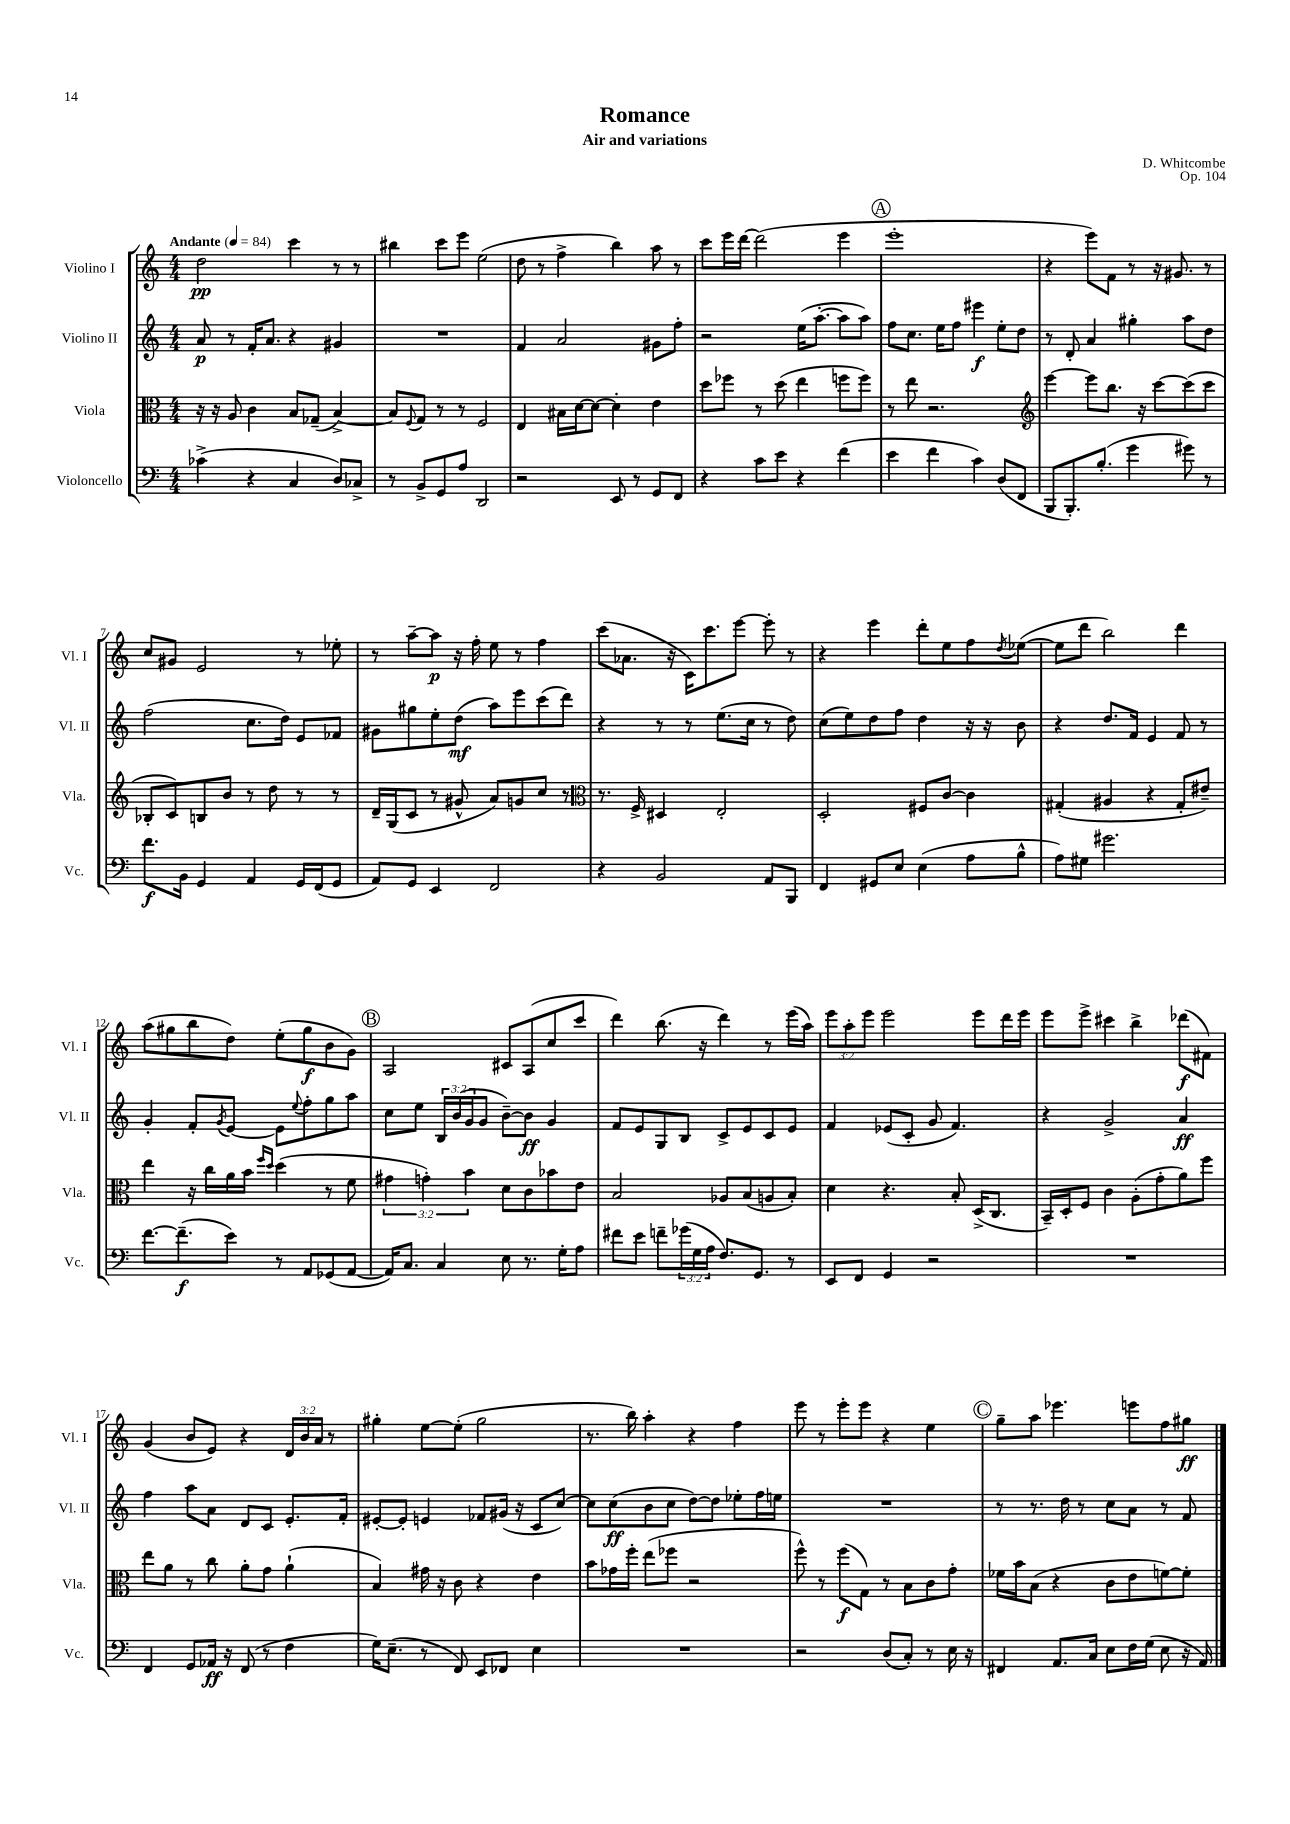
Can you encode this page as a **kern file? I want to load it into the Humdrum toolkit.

**kern	**kern	**kern	**kern
*staff4	*staff3	*staff2	*staff1
*clefF4	*clefC3	*clefG2	*clefG2
*k[]	*k[]	*k[]	*k[]
*M4/4	*M4/4	*M4/4	*M4/4
*MM84	*MM84	*MM84	*MM84
(4c-^	16r	8a	2dd
.	16r	.	.
.	8A	8r	.
4r	4c	16f'	.
.	.	8.a	.
4C	8B	4r	4ccc
.	(8G-~	.	.
8D)	[4B^)	4g#	8r
8C-^	.	.	8r
=	=	=	=
8r	8B]	1r	4bb#
.	8qqF	.	.
8BB^	8G	.	.
8GG	8r	.	8ccc
8A	8r	.	8eee
2DD	2F	.	(2ee
=	=	=	=
2r	4E	4f	8dd
.	.	.	8r
.	16B#	2a	4ff^
.	[16d	.	.
.	8d_	.	.
8EE	4d']	.	4bb)
8r	.	.	.
8GG	4e	8g#	8aa
8FF	.	8ff'	8r
=	=	=	=
4r	8dd	2r	8ccc
.	8ff-	.	16eee
.	.	.	[16ddd
8c	8r	.	(2ddd]
8e	(8dd	.	.
4r	4ee	(16ee	.
.	.	[8.aa'	.
(4f	8ff	8aa]	4eee
.	8ff)	8aa)	.
=	=	=	=
4e	8r	8ff	1eee'
.	8ee	8.cc	.
4f	2.r	.	.
.	.	16ee	.
.	.	8ff	.
4c)	.	4eee#	.
(8D	.	8ee'	.
8FF	.	8dd	.
=	=	=	=
*	*clefG2	*	*
8BBB	[4eee	8r	4r
8.BBB')	.	8d'	.
.	8eee]	4a	8eee)
(8.B'	.	.	.
.	8.bb	.	8f
4g	.	4gg#'	8r
.	16r	.	.
.	[8ccc	.	16r
.	.	.	8.g#
8g#)	(8ccc]	8aa	.
8r	8ccc	8dd	8r
=	=	=	=
8.f	8B-'	(2ff	8cc
.	8c)	.	8g#
16BB	.	.	.
4GG	8B	.	2e
.	8b	.	.
4AA	8r	8.cc	.
.	8dd	.	.
.	.	16dd)	.
16GG	8r	8e	8r
(16FF	.	.	.
8GG	8r	8f-	8ee-'
=	=	=	=
8AA)	16d~	8g#	8r
.	(16G	.	.
8GG	8c	8gg#	[8aa~
4EE	8r	8ee'	8aa]
.	8g#^^	(8dd	16r
.	.	.	16ff'
2FF	8a)	8aa)	8ee
.	8g	8eee	8r
.	8cc	(8ccc	4ff
.	8r	8ddd)	.
=	=	=	=
*	*clefC3	*	*
4r	8.r	4r	(8ccc
.	.	.	8.a-
.	16F^	.	.
2BB	4D#	8r	.
.	.	.	16r
.	.	8r	16c)
.	.	.	8.ccc
.	2E'	(8.ee	.
.	.	.	[8eee
.	.	16cc	.
8AA	.	8r	8eee']
8BBB	.	8dd)	8r
=	=	=	=
4FF	2D'	(8cc	4r
.	.	8ee)	.
8GG#	.	8dd	4eee
8E	.	8ff	.
(4E	8F#	4dd	8ddd'
.	[8c	.	8ee
8A	4c]	16r	8ff
.	.	16r	.
.	.	.	8qdd
8B^^	.	8b	([8ee-
=	=	=	=
8A)	(4G#'	4r	8ee-]
8G#	.	.	8ddd
2.g#	4A#	8.dd	2bb)
.	.	16f	.
.	4r	4e	.
.	8G#'	8f	4ddd
.	8e#~)	8r	.
=	=	=	=
[8.f	4ee	4g'	(8aa
.	.	.	8gg#
(8.f~]	.	.	.
.	16r	8f'	8bb
.	16cc	.	.
.	.	8qg	.
8e)	16a	[8e	8dd)
.	16b	.	.
.	16qqff	.	.
.	16qqdd	.	.
8r	(4dd	8e]	(8ee'
.	.	8qqee	.
8AA	.	8ff'	8gg#
(8GG-	8r	8gg	8b
[8AA	8f	8aa	8g)
=	=	=	=
16AA])	6g#	8cc	2A
8.C	.	.	.
.	.	8ee	.
.	6g')	.	.
4C	.	24B	.
.	.	(24b	.
.	6b	24g	.
.	.	8g	.
8E	8d	[8b~)	8c#
8.r	8c	8b]	(8A
.	8b-	4g	8cc
16G'	.	.	.
8A	8e	.	8ccc
=	=	=	=
8f#	2B	8f	4ddd)
8e	.	8e	.
8f~	.	8G	(8.bb
(24g-	.	8B	.
24G	.	.	.
.	.	.	16r
24A	.	.	.
8.F)	8A-	8c^	4ddd)
.	(8B	8e	.
8.GG	.	.	.
.	8A	8c	8r
8r	8B')	8e	(16eee
.	.	.	16aa)
=	=	=	=
8EE	4d	4f	12eee
.	.	.	12aa'
8FF	.	.	.
.	.	.	12eee
4GG	4.r	(8e-	2eee
.	.	8c'	.
2r	.	8g	.
.	8B'	4.f)	.
.	(16D^	.	8eee
.	8.C	.	.
.	.	.	16ddd
.	.	.	16eee
=	=	=	=
1r	16BB~)	4r	8eee
.	16D'	.	.
.	8F	.	8eee^
.	4c	2g^	4ccc#
.	(8A'	.	4bb^
.	8g'	.	.
.	8a)	4a	(8ddd-
.	8ff	.	8f#)
=	=	=	=
4FF	8ee	4ff	(4g
.	8a	.	.
8GG	8r	8aa	8b
16AA-	8cc	8a	8e)
16r	.	.	.
(8FF	8a'	8d	4r
8r	8g	8c	.
4F	(4a`	8.e'	24d
.	.	.	24b
.	.	.	24a
.	.	.	8r
.	.	16f'	.
=	=	=	=
16G)	4B)	[8e#'	4gg#'
(8.E~	.	.	.
.	.	8e#']	.
8r	16g#	4e	[8ee
.	16r	.	.
8FF)	8c	.	(8ee']
8EE	4r	8f-	2gg#
8FF-	.	(16g#	.
.	.	16r	.
4E	4e	8c	.
.	.	[8cc)	.
=	=	=	=
1r	8b	8cc]	8.r
.	16g-	(8cc	.
.	16ff'	.	16bb)
.	(8ee	8b	4aa'
.	8ff-	8cc	.
.	2r	[8dd)	4r
.	.	8dd]	.
.	.	8ee-'	4ff
.	.	16ff	.
.	.	16ee	.
=	=	=	=
2r	8ff^^)	1r	8eee
.	8r	.	8r
.	(8ff	.	8eee'
.	8G)	.	8eee
(8D	8r	.	4r
8C')	8B	.	.
8r	8c	.	4ee
16E	8g'	.	.
16r	.	.	.
=	=	=	=
4FF#	16f-	8r	8gg~
.	16b	.	.
.	(8B	8.r	8aa
8.AA	4r	.	4.eee-
.	.	16dd	.
.	.	8r	.
16C	.	.	.
8E	8c	8cc	.
16F	8e	8a	8eee
(16G	.	.	.
8E	[8f)	8r	8ff
16r	8f']	8f	8gg#
16AA)	.	.	.
==	==	==	==
*-	*-	*-	*-
